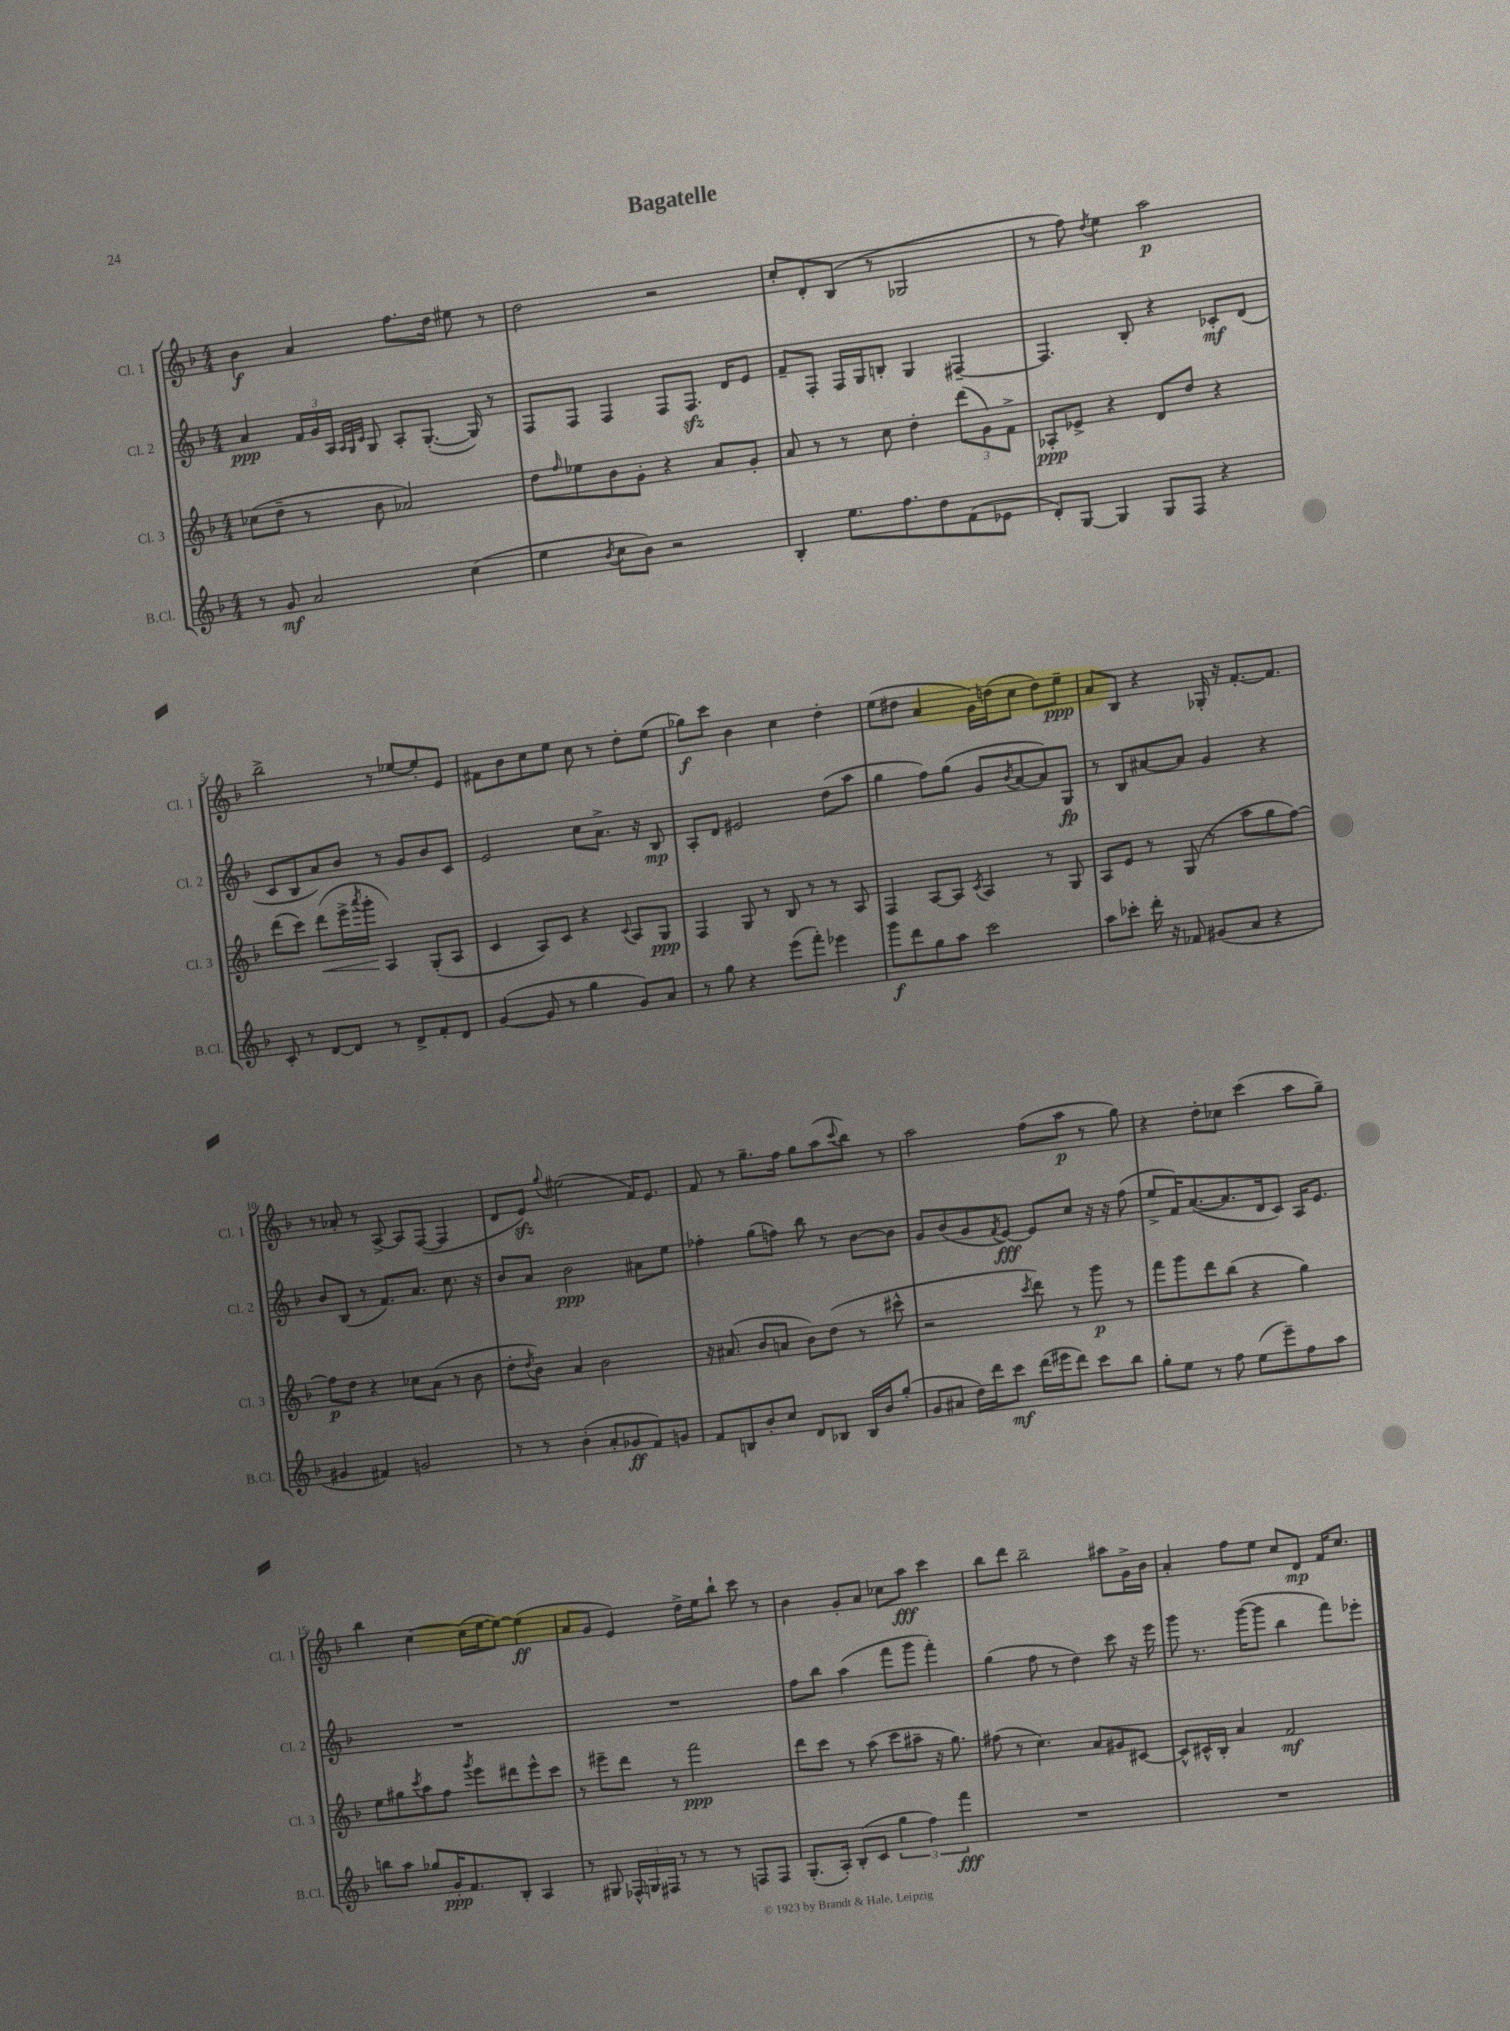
\header { title = "Bagatelle" }
<<
\new StaffGroup <<
\new Staff = "s0" \with { instrumentName = "Cl. 1" shortInstrumentName = "Cl. 1" } {
    \clef treble \key f \major \numericTimeSignature \time 4/4
    bes'4\f a'4 f''8. d''16 eis''8 r8 |
    d''2 r2 |
    c''8-. d'8-. bes8( r8 ges2 |
    r8 f''8) \acciaccatura { d''8 } e''4 a''2\p |
    bes''2-> r8 ees''8~ ees''8-. e'8 |
    fis'8 bes'8 c''8 e''8 c''8 r8 d''8-. e''8( |
    ges''8\f) c'''8 bes'4 c''4 d''4-. |
    e''8( dis''8 a'4 g'16) d''16( c''8 d''8) e''8--\ppp |
    a'8 bes8 r4 ges16-. r16 f'8.~-. f'8. |
    r8 aes'8-. r8 a8~-> a8 f8~( f4 |
    d'8 e'8\sfz) \appoggiatura { g''8 } eis''2( f'16) e'8. |
    f'8 r8 g''8.-- f''16 g''8 a''8( \appoggiatura { c'''8 } bes''8) r8 |
    a''2 f''8( a''8\p r8 g''8) |
    r4 d''8-. ces''8 c'''4( a''8 g''8--) |
    bes''4 c''4~ c''16( e''16~ e''8~) e''4\ff( |
    a'8 g'8 e'4) d''16-> e''16 bes''8-! c'''8 r8 |
    bes'4 g'8-. a'8 ces''8 a''8\fff c'''4 |
    bes''8 d'''8 bes''2-- ais''8 g'16-> bes'16 |
    a'4-. f''8 e''8 c''8 d'8\mp f'16 c''8. \bar "|." |
}
\new Staff = "s1" \with { instrumentName = "Cl. 2" shortInstrumentName = "Cl. 2" } {
    \clef treble \key f \major \numericTimeSignature \time 4/4
    a'4\ppp \tuplet 3/2 { f'16 g'16 a16 } \grace { a32 g32 c'32 } g8 a8-. g8.~-.( g16) r8 |
    f8 f8 f4 f8 f8.\sfz d'16 e'8 |
    f'8-- f8-. f16 g16 b8-. g4 fis4~-- |
    fis4. bes8-. r4 ces'8-.\mf d'8( |
    c'8 bes8 a'8) bes'8 r8 g'8 bes'8 c'8 |
    e'2 c''8 a'8.-> r16 bes8\mp |
    a8-. d'8 eis'2 d''8( a''8 |
    g''4 f''8) g''8( g'8 \acciaccatura { bes'8 } a'8~ a'8) g8\fp |
    r8 bes8 ais'8~ ais'8 g'4 r4 |
    bes'8 bes8( r8 f'8.) a'8. c''8. r16 |
    bes'8 a'8 bes'2\ppp ais'8 e''8 |
    fes''4-. g''8( f''8) bes''8 r8 bes'8~ bes'8 |
    g'8 bes'8( g'8 \acciaccatura { f'8 } e'8~\fff) e'8 c''8 r16 r16 f''8( |
    e''8-> f'16) a'8.~( a'8. d'16 c'8) a16 e'8. |
    R1 |
    R1 |
    f''8 bes''8 a''4( f'''8 g'''8 f'''4-.) |
    g''4( f''8 r8 d''4) c'''8 r16 e'''16 |
    g'''8 r8. g'''16~( g'''8 bes''4 f'''8) ees'''8-. \bar "|." |
}
\new Staff = "s2" \with { instrumentName = "Cl. 3" shortInstrumentName = "Cl. 3" } {
    \clef treble \key f \major \numericTimeSignature \time 4/4
    ces''8( d''8-- r8 bes'8 aes'2) |
    d''8 \grace { f''16 } ees''8 bes'8 g'8-. r4 a'8 g'8-. |
    a'8 r8 r8 c''8 d''4-. \tuplet 3/2 { d'''8( g'8) f'8-> } |
    aes8-.\ppp ees'8-> r4 d'8 d''8 r4 |
    d'''8( c'''8) d'''8\<( e'''16-> \acciaccatura { a'''8 } g'''16-.\! a4) g8-.( a8 |
    c'4 a8) c'8 r4 \appoggiatura { c'8 } a8 g8\ppp |
    f4 g8 r8 bes8 r8 r8 a8 |
    f4 a8~ a8 \acciaccatura { c'8 } a4 r8 g8 |
    a8 e'8 r8 g8( r8 a''8 g''8 f''8~) |
    f''8\p d''8 r4 ces''8 a'8( r8 bes'8 |
    d''8-. \acciaccatura { d''8 } bes'8) a'4 bes'2 |
    r16 ais'8.( bes'8 a'8 bes'8) d''8( r8 cis'''8-^ |
    r2 \acciaccatura { c'''8 } d'''8) r8 g'''8\p r8 |
    f'''8 g'''8 d'''8 bes''8( r4 g''4) |
    e''8 gis''8 \acciaccatura { c'''8 } a''8 f''8 \acciaccatura { g'''8 } e'''8 dis'''8 e'''8-^ c'''8 |
    r8 eis'''8-- d'''8 r8 f'''2\ppp |
    d'''8 c'''8 r8 a''8( c'''8 ais''8-- r16 g''8.) |
    fis''8( r8 c''4.) a'8 gis'8 cis'8~ |
    cis'8-^ cis'16-^ bes16-. a'4 f'2\mf \bar "|." |
}
\new Staff = "s3" \with { instrumentName = "B.Cl." shortInstrumentName = "B.Cl." } {
    \clef treble \key f \major \numericTimeSignature \time 4/4
    r8 g'8\mf a'2 c''4( |
    e''4 \acciaccatura { bes'8 } c''8 bes'8) r2 |
    bes4-. e''8. f''8. d''8 f'8( ees'8 |
    d'8-.) g8~ g4 g8 f8 r4 |
    c'8-. r8 d'8~ d'8 r8 d'8-> f'8-. d'8 |
    g'4~( g'8 r8 g''4 g'8) a'8 |
    r8 g''8 r4 e'''8( f'''8-.) ees'''4 |
    g'''8\f d'''8 g''8 a''8 c'''2 |
    a''8 ces'''8-. d'''16-. r16 fes'8 gis'8( a'8 r4 |
    gis'4 fis'4) g'2 |
    r8 r8 bes'4-.( a'8-. ges'8\ff f'8) g'8 |
    f'8 b8 bes'8-. c''8 d'8 bes8 bes16 bes'16 g''8-.( |
    g'8 ais'8 d''16) d'''16 c'''8\mf d'''16( eis'''16 d'''8) c'''8 bes''8 |
    g''8-. e''8 r8 f''8 e''8( e'''8--) f''8 a''8 |
    b''8 a''8 ges''8 g'16-.\ppp f'8. bes8-. a4 |
    r8 gis8 \tuplet 3/2 { fes16-^ g16 fis16 } r8 r8 r8 f8 f8 |
    g8.-.( a16-.) bes8-.( c'8 \tuplet 3/2 { g''4 f''4) f'''4\fff } |
    R1 |
    R1 \bar "|." |
}
>>
>>
